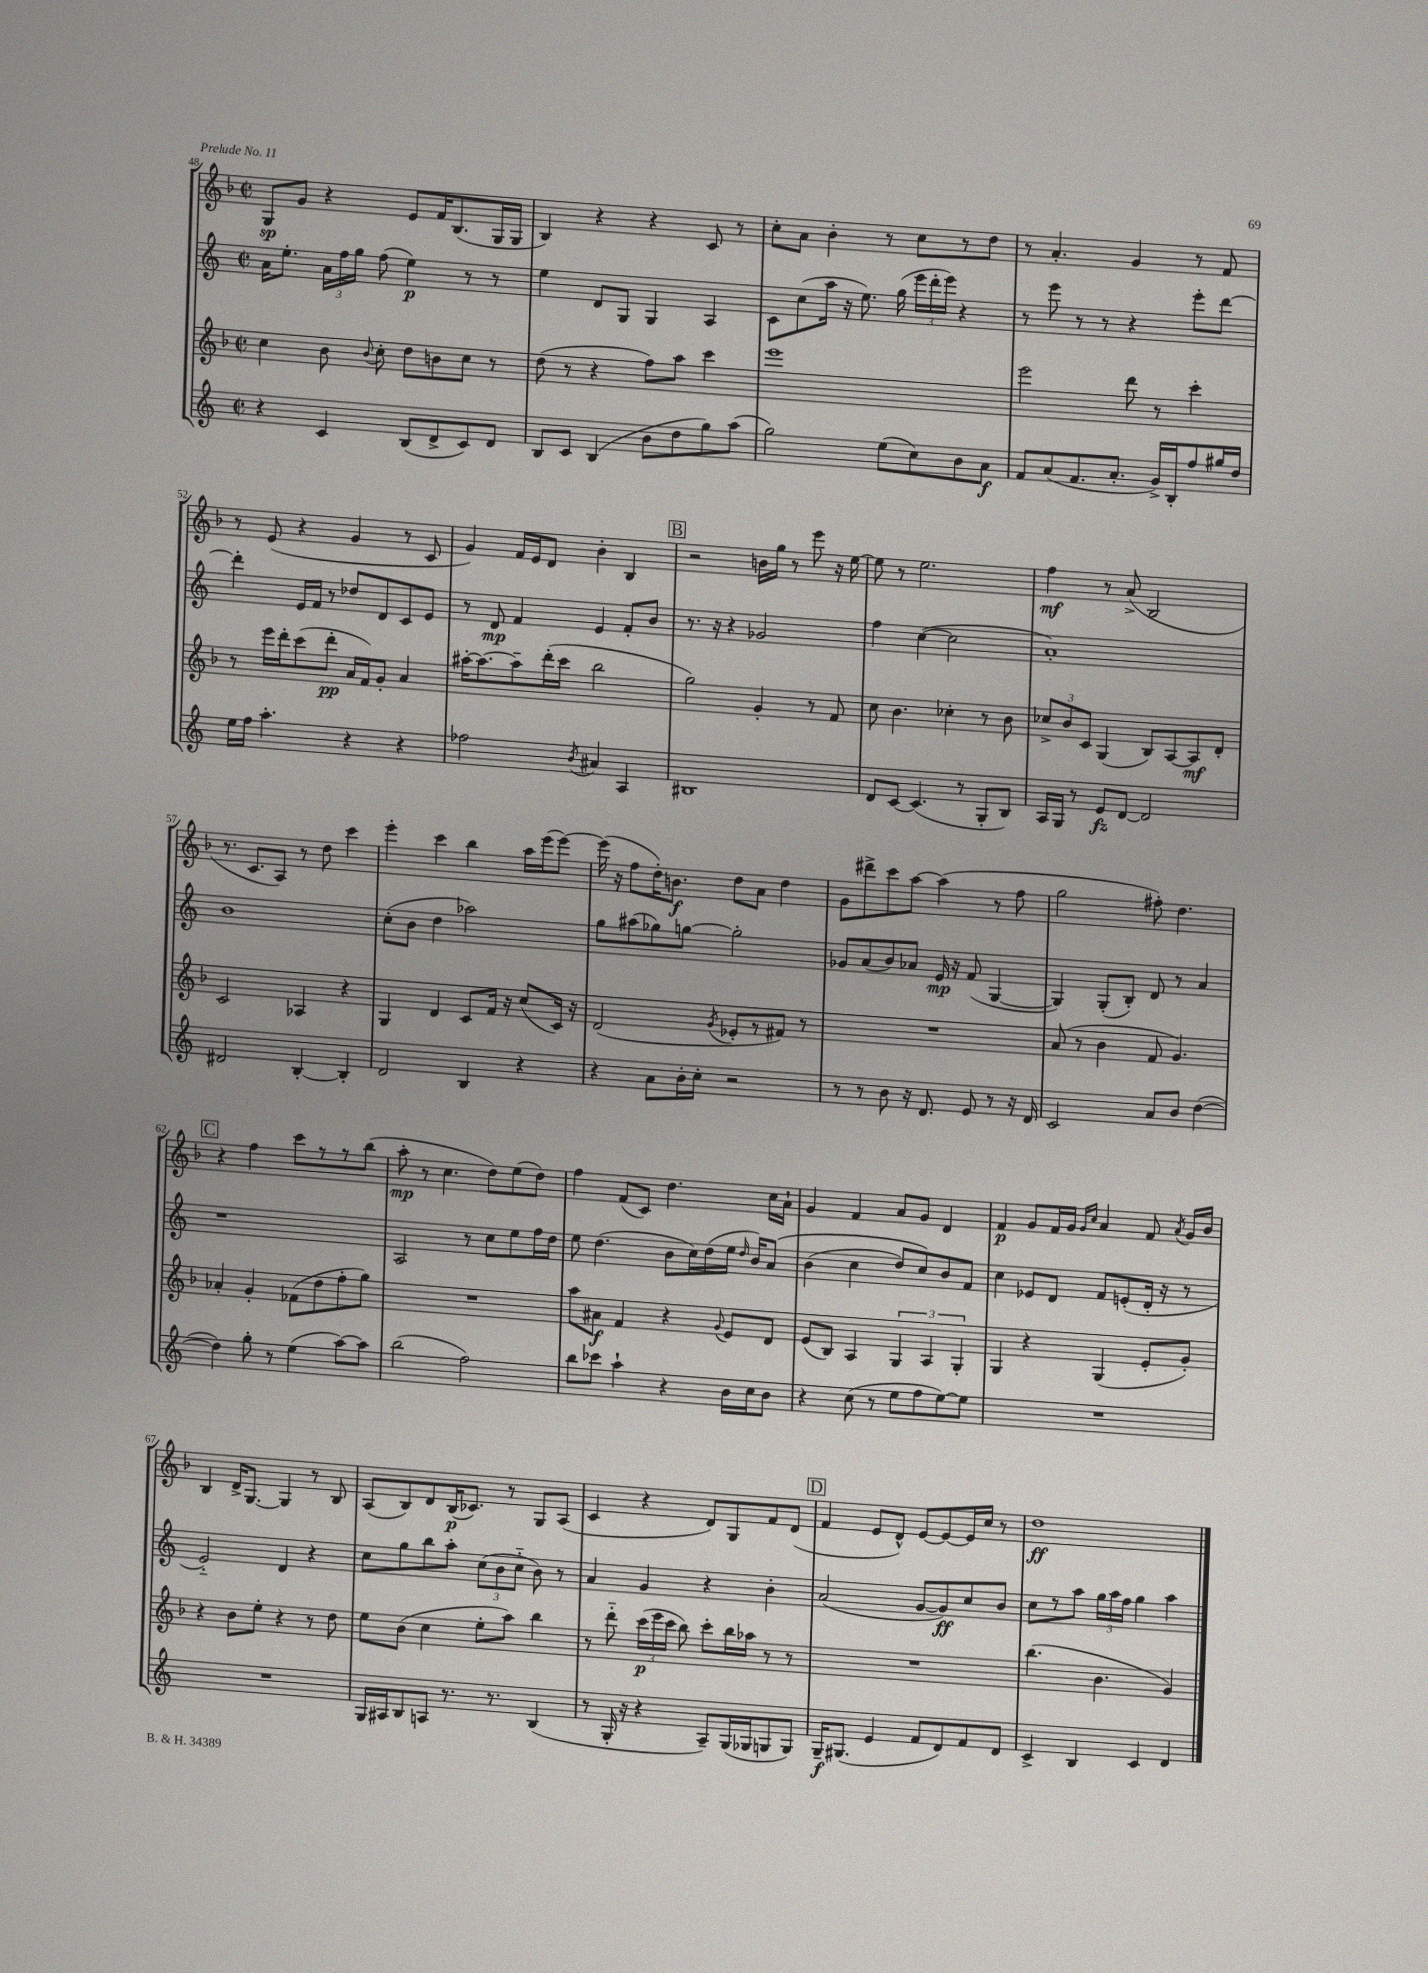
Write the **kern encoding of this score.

**kern	**kern	**kern	**kern
*staff4	*staff3	*staff2	*staff1
*clefG2	*clefG2	*clefG2	*clefG2
*k[]	*k[b-]	*k[]	*k[b-]
*M2/2	*M2/2	*M2/2	*M2/2
*met(c|)	*met(c|)	*met(c|)	*met(c|)
4r	4cc\	16a\LK	8G/L
.	.	8.ee'\J	.
.	.	.	8g/J
4c/	8b-\	24a\LL	4r
.	.	24ff\	.
.	.	24gg\JJ	.
.	8qqb-/	.	.
.	8cc'\	(8ff\	.
(8B/L	8dd\L	4ee\)	8e/L
8d^/	8b\	.	16f/K
.	.	.	(8.B-/
8c/)	8cc\J	8r	.
8d/J	8r	8r	16G/L
.	.	.	16G/JJ
=	=	=	=
8B/L	(8dd\	4ee\	4B-/)
8c/J	8r	.	.
(4B/	4r	8d/L	4r
.	.	8G/J	.
8b\L	8ff\L)	4G/	4r
8dd\	8aa\J	.	.
8gg\)	4ccc\	4A/	8c/
(8aa\J	.	.	8r
=	=	=	=
2gg\)	1eee	8c\L	8cc'\L
.	.	(8cc\	8a\J
.	.	16aa\Jk	4b-'\
.	.	16r	.
.	.	8.ee\)	.
(8ee\L	.	.	8r
.	.	(16gg\	.
8cc\)	.	24eee\LL	8cc\L
.	.	24ddd'\	.
.	.	24eee\JJ)	.
8b\	.	4r	8r
8a\J	.	.	8dd\J
=	=	=	=
8f/L	2eee\	8r	8r
(8a/	.	8eee\	4.a'/
8.f/	.	8r	.
.	.	8r	.
8.a'/J	.	.	.
.	8ddd\	4r	4g/
16g^/LL)	8r	.	.
16B'/J	.	.	.
8ff/	4ccc'\	8eee'\L	8r
16gg#/L	.	[8ddd\J	8f/
16dd/JJ	.	.	.
=	=	=	=
16ee\LL	8r	4ddd'\]	8r
16ff\JJ	.	.	.
4.aa'\	16eee\LL	.	(8e/
.	16ddd'\J	.	.
.	(8ccc\	16e/LL	4r
.	.	16f/JJ	.
.	8ddd'\J	8r	.
4r	16a/LL	8dd-/L	4g/
.	16f/J)	.	.
.	8g'/J	8d/	.
4r	4a/	8c/	8r
.	.	8e/J	8c/
=	=	=	=
2ff-\	[16aa#'\LK	8r	4g/)
.	8.aa#\_	.	.
.	.	8d/	.
.	8aa#~\]	4f/	16f/LL
.	.	.	16e/J
.	(16ddd'\L	.	8d/J
.	16ccc\JJ	.	.
8qb/	.	.	.
4a#/	2bb-\	4e/	4b-'\
4A/	.	8f'/L	4B-/
.	.	8b/J	.
=	=	=	=
1B#	2gg\)	8.r	2r
.	.	16r	.
.	.	4r	.
.	4g'/	2g-/	16b\LL
.	.	.	16gg\JJ
.	.	.	8r
.	8r	.	8eee\
.	8f/	.	16r
.	.	.	[16ee\
=	=	=	=
8d/L	8cc\	4ff\	8ee\]
[8c/J	4.b-\	.	8r
(4.c/]	.	([4cc\	2.ee\
.	4cc-'\	2cc\]	.
8r	.	.	.
8G'/L	8r	.	.
8B/J)	8b-\	.	.
=	=	=	=
16A/LL	12cc-^/L	1a')	4ff\
16G/JJ	.	.	.
.	12b-/	.	.
8r	.	.	.
.	12c/J	.	.
8e/L	(4G/	.	8r
[8d/J	.	.	(8a^/
2d/]	8B-/L)	.	2B-/
.	[8A/	.	.
.	8A/]	.	.
.	8d'/J	.	.
=	=	=	=
2d#/	2c/	1b	8.r
.	.	.	8.c/L
.	.	.	8A/J)
[4B'/	4A-/	.	8r
.	.	.	8dd\
4B'/]	4r	.	4ccc\
=	=	=	=
2d/	4G/	(8cc'\L	4eee'\
.	.	8b\J	.
.	4d/	4dd\	4ccc\
4B/	8c/L	2aa-\)	4bb-\
.	16f/Jk	.	.
.	16r	.	.
4r	(8cc/L	.	16aa\LL
.	.	.	(16eee\J
.	16c/Jk)	.	[8eee\J)
.	16r	.	.
=	=	=	=
4r	(2d/	8gg\L	(16eee\]
.	.	.	16r
.	.	(8aa#\	8ff\L
8a\L	.	8gg-\)	16dd'\K)
.	.	.	8.b\J
16b'\L	.	[8gg\J	.
16cc'\JJ	.	.	.
.	8qg/	.	.
2r	8e-'/L	2gg'\]	8dd\L
.	8r	.	8a\J
.	8f#/J)	.	4dd\
.	8r	.	.
=	=	=	=
8r	1r	8g-/L	8g\L
8r	.	(8a/	8ddd#^\
8b\	.	8b/)	8ccc\
16r	.	8a-/J	[8aa\J
8.d/	.	.	.
.	.	16e/	(4aa\]
.	.	16r	.
8e/	.	(8f/	.
8r	.	[4G/	8r
16r	.	.	8ff\
16d/	.	.	.
=	=	=	=
2c/	(8a/	4G/])	2gg\
.	8r	.	.
.	4b-\	(8G'/L	.
.	.	8B'/J)	.
8a/L	8f/	8d/	8ff#'\)
8b/J	4.g/)	8r	4.dd\
([4dd\	.	4a/	.
=	=	=	=
4dd\])	4a-'/	1r	4r
8gg'\	4g'/	.	4ff\
8r	.	.	.
(4ee\	(8f-\L	.	8ccc\L
.	8dd\	.	8r
[8aa\L)	8ff'\	.	8r
8aa\]J	8gg\J)	.	(8bb-\J
=	=	=	=
(2bb\	1r	2A/	8aa'\
.	.	.	8r
.	.	.	4.cc\
2ff\)	.	8r	.
.	.	8cc\L	8dd\L)
.	.	8ee\	(8ee\
.	.	16ff\L	8dd\J)
.	.	16dd\JJ	.
=	=	=	=
8bb\L	8aa\L	8ee\	4ff\
8ccc-\J	8a#\J	(4.dd\	.
4aa`\	4f/	.	(8f/L
.	.	.	8c/J)
4r	4r	8b\L	4.dd\
.	.	16cc\L)	.
.	.	(16dd\	.
.	8qqg/	.	.
16b\LL	8e/L	16ee\JJ	.
.	.	16qqdd/	.
16cc\J	.	16b/LK)	.
8b\J	8d/J	&(8a/J	16cc\LL
.	.	.	16a`\JJ
=	=	=	=
4r	(8e/L	(4b\	4g/
.	8B-/J)	.	.
(8cc\	4A/	4cc\	4f/
8r	.	.	.
8ee\L	6G/	8dd/L)	8a/L
8ff\	.	8cc/&)	8g/J
.	6A/	.	.
[8ee\)	.	8b/	4d/
.	6G'/	.	.
8ee\]J	.	8f/J	.
=	=	=	=
1r	4G/	4cc\	4f/
.	4r	8e-/L	8g/L
.	.	8d/J	16f/L
.	.	.	16g/JJ
.	.	.	16qqg/LL
.	.	.	16qqcc/JJ
.	(4G/	8f/L	4a/
.	.	(8e'/	.
.	8e'/L	16d'/Jk	8f/
.	.	16r	.
.	.	.	8qa/
.	8g'/J)	8r	16g/LL
.	.	.	16b-/JJ
=	=	=	=
1r	4r	2e'~/)	4B-/
.	8b-\L	.	16d^/LK
.	.	.	[8.G/J
.	8ee'\J	.	.
.	4r	4d/	4G/]
.	8r	4r	8r
.	8dd\	.	8B-/
=	=	=	=
16G/LL	8ee\L	8cc\L	(8A/L
16A#/J	.	.	.
8B/	(8b-\J	8gg\	8B-/)
8A/J	4cc\	8bb\	8d/
8.r	.	8aa'\J	(16B-/K
.	.	.	8.c-/J)
.	8ee'\L	(12cc\L	.
8.r	.	.	.
.	.	12b\	.
.	8aa\J)	.	8r
.	.	12cc'~\J	.
(4B/	4bb-\	8b\)	8G/L
.	.	8r	(8A/J
=	=	=	=
8r	8r	4a/	4c/
16G'/	8ddd'~\	.	.
16r	.	.	.
4r	(24ccc\LL	4g/	4r
.	24eee\	.	.
.	24ccc\JJ	.	.
.	8bb-\)	.	.
8A~/L)	8ccc'\L	4r	8d/L)
(16G/L	16bb-\L	.	8G/
16G-/J	16aa-\JJ	.	.
8G/	8r	4b'\	8f/
8G/J)	8r	.	(8d/J
=	=	=	=
16G~/LK	1r	(2a/	4f/
(8.G#/J	.	.	.
4e/	.	.	8e/L
.	.	.	8d^^/J)
8f/L	.	[8g/L	[8e/L
8d/)	.	8g/])	8e/_
8f/	.	8cc/	16e/]L
.	.	.	16cc/JJ
8d/J	.	8b/J	8r
=	=	=	=
4c^/	(4.bb-\	8cc\L	1dd
.	.	8r	.
4B/	.	8aa\J	.
.	4.b-\	24gg\LL	.
.	.	24aa\	.
.	.	24ff\JJ	.
4c/	.	4gg\	.
4d/	4g/)	4aa\	.
==	==	==	==
*-	*-	*-	*-
